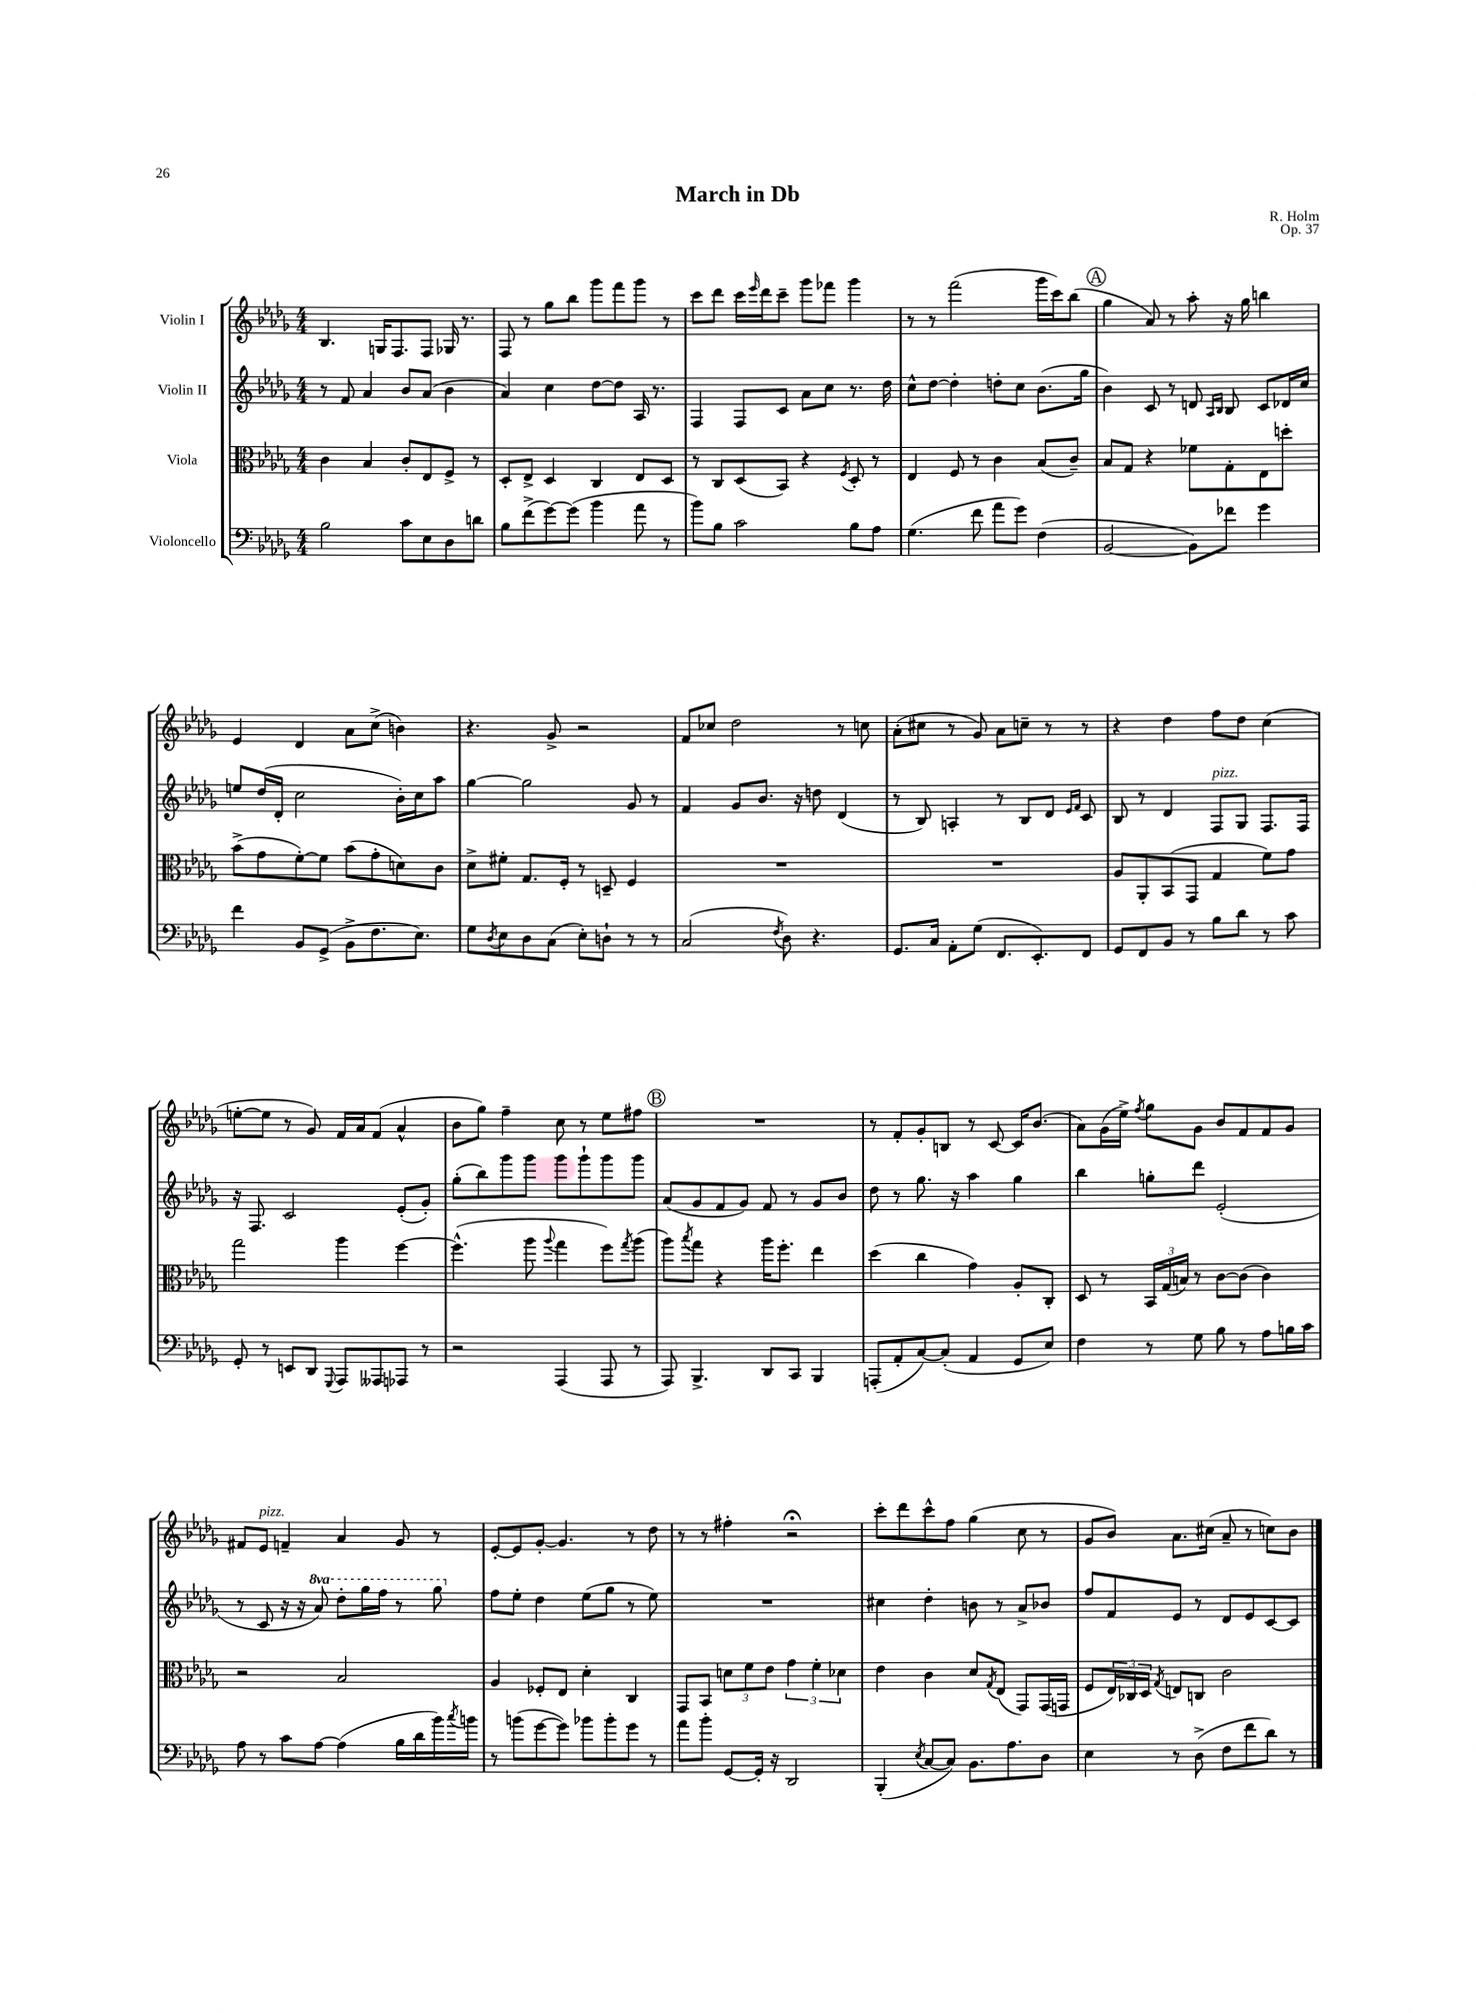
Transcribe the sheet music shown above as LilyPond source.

\header { title = "March in Db" composer = "R. Holm" opus = "Op. 37" }
<<
\new StaffGroup <<
\new Staff = "s0" \with { instrumentName = "Violin I" } {
    \clef treble \key des \major \numericTimeSignature \time 4/4
    bes4. g16 f8. f8 ges16 r8. |
    f8 r8 ges''8 bes''8 ges'''8 f'''8 ges'''8 r8 |
    c'''8 des'''8 c'''16 \grace { ees'''16 } des'''16 c'''8-- ges'''8 fes'''8 ges'''4 |
    r8 r8 f'''2( ges'''16 c'''16) bes''8( |
    \mark \markup { \circle "A" } ges''4 aes'8) r8 aes''8-. r16 ges''16 b''4 |
    ees'4 des'4 aes'8 c''8->( b'4) |
    r4. ges'8-> r2 |
    f'8 ces''8 des''2 r8 c''8 |
    aes'8-.( cis''8 r8 ges'8) aes'8 c''8-- r8 r8 |
    r4 des''4 f''8 des''8 c''4( |
    e''8~-. e''8 r8 ges'8) f'16 aes'16 f'8( aes'4-^ |
    bes'8 ges''8) f''4-- c''8 r8 ees''8 fis''8 |
    \mark \markup { \circle "B" } R1 |
    r8 f'8-. ges'8-. b8 r8 c'8~ c'16 bes'8.( |
    aes'8) ges'16( ees''16->) \acciaccatura { f''8 } ges''8 ges'8 bes'8 f'8 f'8 ges'8 |
    fis'8 ees'8^\markup { \italic "pizz." } f'4-- aes'4 ges'8 r8 |
    ees'8~-. ees'8 ges'8~-. ges'4. r8 des''8 |
    r8 r8 fis''4-. r2\fermata |
    c'''8-. des'''8 c'''8-^ f''8 ges''4( c''8 r8 |
    ges'8 bes'8) aes'8. cis''16( aes'8-- r8 c''8) bes'8 \bar "|." |
}
\new Staff = "s1" \with { instrumentName = "Violin II" } {
    \clef treble \key des \major \numericTimeSignature \time 4/4 \set Staff.ottavationMarkups = #ottavation-simple-ordinals
    r8 f'8 aes'4 bes'8 aes'8( bes'4 |
    aes'4) c''4 des''8~ des''8 aes16 r8. |
    f4 f8 c'8 aes'8 c''8 r8. des''16 |
    c''8-^ des''8~ des''4-. d''8-. c''8 bes'8.( ges''16 |
    \mark \markup { \circle "A" } bes'4) c'8 r8 d'8 \grace { aes16 bes16 } bes8 c'8 des'16 c''16 |
    e''8 des''16( des'16-. c''2 bes'16-.) c''16 aes''8 |
    ges''4~ ges''2 ges'8 r8 |
    f'4 ges'8 bes'8. r16 d''8 des'4( |
    r8 bes8) a4-. r8 bes8 des'8 \grace { ees'16 f'16 } c'8 |
    bes8 r8 des'4 f8^\markup { \italic "pizz." } ges8 f8. f16 |
    r16 f8. c'2 ees'8-.( ges'8-.) |
    ges''8-.( bes''8) ges'''8 ges'''8 ges'''8 ges'''8-! ges'''8 ges'''8 |
    \mark \markup { \circle "B" } aes'8( ges'8 f'8 ges'8) f'8 r8 ges'8 bes'8 |
    des''8 r8 ges''8. r16 aes''4 ges''4 |
    bes''4 g''8-. des'''8 ees'2-.( |
    r8 c'8 r16 r16 \ottava #1 aes''8) des'''8-. ges'''16 f'''16 r8 ges'''8 \ottava #0 |
    f''8 ees''8-. des''4 ees''8( ges''8 r8 ees''8) |
    R1 |
    cis''4 des''4-. b'8 r8 aes'8-> bes'8 |
    f''8 f'8 ees'8 r8 des'8 ees'8 c'8~ c'8 \bar "|." |
}
\new Staff = "s2" \with { instrumentName = "Viola" } {
    \clef alto \key des \major \numericTimeSignature \time 4/4
    c'4 bes4 c'8-. ees8 f8-> r8 |
    des8-. ees8-> des4 c4 ees8 des8 |
    r8 c8 des8( bes,8) r4 \acciaccatura { f8 } des8-. r8 |
    ees4 f8 r8 c'4 bes8( c'8--) |
    \mark \markup { \circle "A" } bes8 ges8 r4 fes'8 ges8-. ees8 d''8-. |
    bes'8->( ges'8 f'8~-.) f'8 bes'8( ges'8-. d'8) c'8 |
    des'8-> fis'8-. ges8. f16-. r8 d8-- f4 |
    R1 |
    R1 |
    aes8 aes,8-. bes,8( ges,8 ges4 f'8) ges'8 |
    ges''2 aes''4 f''4~ |
    f''4.-^( aes''8 \appoggiatura { aes''8 } ges''4 f''8) \acciaccatura { ges''8 } aes''8( |
    \mark \markup { \circle "B" } aes''8) \acciaccatura { bes''8 } ges''8 r4 aes''16 f''8.-. ees''4 |
    des''4( c''4 ges'4) aes8-. c8-. |
    des8 r8 \tuplet 3/2 { bes,16 ges16( b16) } r8 c'8~ c'8( c'4) |
    r2 bes2 |
    aes4 fes8-. ees8 des'4-. c4 |
    ges,8 bes,8 \tuplet 3/2 { d'8 f'8 ees'8 } \tuplet 3/2 { ges'4 f'4-. des'4 } |
    ees'4 c'4 des'8 \acciaccatura { ges8 } ees8( ges,8) ges,16( g,16 |
    f8 \tuplet 3/2 { ees16) ces16 des16 } \acciaccatura { ges8 } e8 c8 c'2 \bar "|." |
}
\new Staff = "s3" \with { instrumentName = "Violoncello" } {
    \clef bass \key des \major \numericTimeSignature \time 4/4
    bes2 c'8 ees8 des8 d'8 |
    bes8 f'8->( ges'8~) ges'8( bes'4 aes'8 r8 |
    bes'8) bes8 c'2 bes8 aes8 |
    ges4.( f'8 aes'8 ges'8) f4( |
    \mark \markup { \circle "A" } bes,2~ bes,8) fes'8 ges'4 |
    f'4 bes,8 ges,8->( bes,8-> f8. ees8.) |
    ges8 \acciaccatura { des8 } ees8 des8 c8( ees8-.) d8-! r8 r8 |
    c2( \acciaccatura { f8 } des8) r4. |
    ges,8. c16 aes,8-. ges8( f,8. ees,8.-.) f,8 |
    ges,8 f,8 bes,8 r8 bes8 des'8 r8 c'8 |
    ges,8-. r8 e,8 des,8 \appoggiatura { ges,,8 } aes,,8 aeses,,8 aes,,8 r8 |
    r2 aes,,4( aes,,8 r8 |
    \mark \markup { \circle "B" } aes,,8) bes,,4.-> des,8 c,8 bes,,4 |
    a,,8-.( aes,8-. c8~) c8-.( aes,4 ges,8 ees8) |
    f4 r8 ges8 bes8 r8 aes8 b16 c'16 |
    aes8 r8 c'8 aes8~ aes4( bes16 des'16 bes'16) \acciaccatura { c''8 } b'16 |
    r8 b'8( ges'8~ ges'8) bes'8 bes'8-. ges'8 r8 |
    aes'8 bes'8-. ges,8~ ges,16-. r16 des,2 |
    bes,,4-.( \acciaccatura { ees8 } c8~ c8) bes,8. aes8. des8 |
    ees4 r8 des8->( f8 f'8 des'8) r8 \bar "|." |
}
>>
>>
\layout { \context { \Score \remove "Bar_number_engraver" } }
